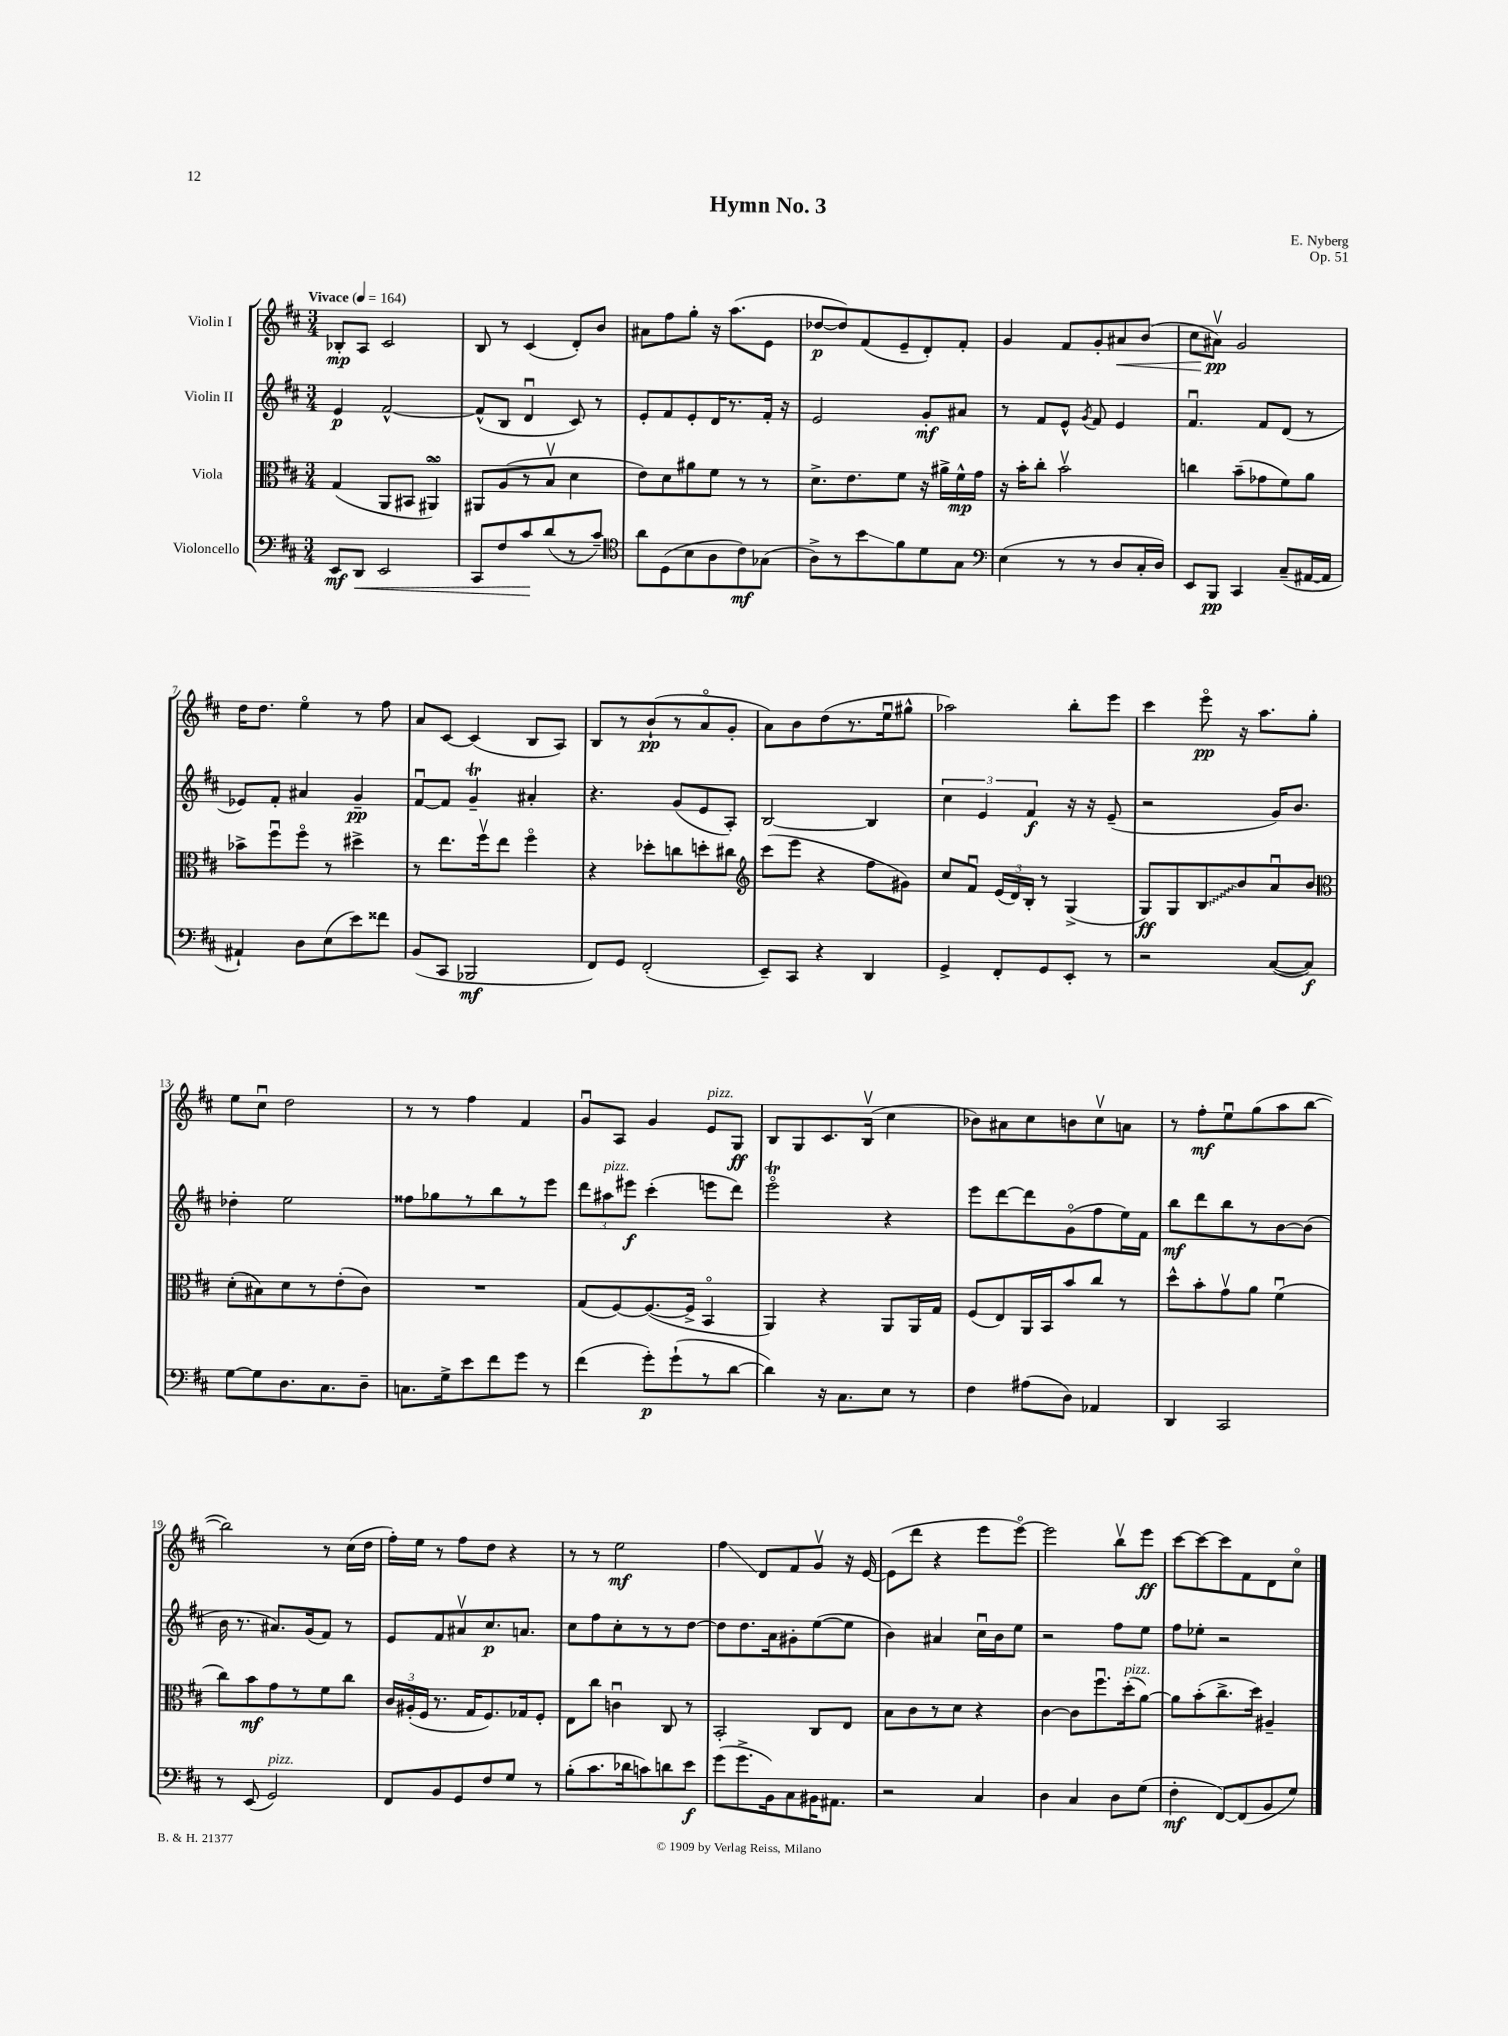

**kern	**kern	**kern	**kern
*staff4	*staff3	*staff2	*staff1
*clefF4	*clefC3	*clefG2	*clefG2
*k[f#c#]	*k[f#c#]	*k[f#c#]	*k[f#c#]
*M3/4	*M3/4	*M3/4	*M3/4
*MM164	*MM164	*MM164	*MM164
8EE	(4G	4e	8B-'
8DD	.	.	8A
2EE	8AA	[2f#^^	2c#
.	8BB#	.	.
.	4AA#o)	.	.
=	=	=	=
8CC#	8AA#	(8f#^^]	8B
8F#	(8A	8B	8r
8c#	8r	4du	(4c#
(8d	8Bv	.	.
8r	4d	8c#)	8d')
8c#~)	.	8r	8b
=	=	=	=
*clefC4	*	*	*
8a	8e)	8e'	8a#
(8D	8d	8f#	8ff#
8B	8a#	8e'	8gg'
8A	8f#	16d	16r
.	.	8.r	(8.aa
8c#)	8r	.	.
(8G-	8r	16f#'	8e
.	.	16r	.
=	=	=	=
8A^)	8.d^	2e	[8dd-
8r	.	.	8dd-])
.	8.e	.	.
8b	.	.	(8f#
8f#	8f#	.	8e~
8d	16r	8g'	8d')
.	16a#^	.	.
8G	16f#^^	8a#	8f#'
.	16g	.	.
=	=	=	=
*clefF4	*	*	*
(4E	16r	8r	4g
.	16b'	.	.
.	8cc#'	8f#	.
8r	2bv	8e^^	8f#
.	.	8qg	.
8r	.	8f#	8g'
8D	.	4e	8a#
16C#'	.	.	(8b
16D)	.	.	.
=	=	=	=
8EE	4cc	4.f#u	8cc#
8BBB	.	.	8a#v)
4CC#	(8b~	.	2g
.	8g-	8f#	.
(8C#~	8f#)	(8d	.
[16AA#	8a	8r	.
16AA#]	.	.	.
=	=	=	=
4AA#`)	8b-^	8e-)	16dd
.	.	.	8.dd
.	8ff#u	8f#'	.
8D	8ff#o	4a#	4eeo
(8E	8r	.	.
8e)	4dd#^	4g~	8r
8f##	.	.	8ff#
=	=	=	=
(8BB	8r	[8f#u	8a
8CC#	8.ee	8f#]	[8c#
2BBB-	.	4g~	(4c#]
.	16ff#v	.	.
.	8ee	.	.
.	4ff#o	4a#'	8B
.	.	.	8A)
=	=	=	=
8FF#)	4r	4.r	8B
8GG	.	.	8r
(2FF#'	8dd-'	.	(8b`
.	8cc	(8g	8r
.	8dd'	8e	8ao
.	8cc#	8A')	8g'
=	=	=	=
*	*clefG2	*	*
8EE~)	(8ccc#	[2B	8a)
8CC#	8eee	.	8b
4r	4r	.	(8dd
.	.	.	8.r
4DD	8ff#	4B]	.
.	.	.	16eeu
.	8g#)	.	8gg#^^
=	=	=	=
4GG^	8cc#	6cc#	2aa-)
.	8f#u	.	.
.	.	6e	.
8FF#'	(24e	.	.
.	24d)	.	.
.	24B'	6f#	.
8GG	8r	.	.
8EE'	(4G^	16r	8bb'
.	.	16r	.
8r	.	(8e~	8eee
=	=	=	=
2r	8G)	2r	4ccc#
.	8G	.	.
.	8B	.	8eeeo
.	8b	.	16r
.	.	.	8.aa
([8C#	8au	16g)	.
.	.	8.b	.
8C#])	8b	.	8gg'
=	=	=	=
*	*clefC3	*	*
[8G	(8d'	4dd-'	8ee
8G]	8B#)	.	8cc#u
8.D	8d	2ee	2dd
.	8r	.	.
8.C#	.	.	.
.	(8e'	.	.
8D~	8c#)	.	.
=	=	=	=
8.C	2.r	8ff##	8r
.	.	8gg-	8r
16G^	.	.	.
8e	.	8r	4ff#
8f#	.	8bb	.
8g	.	8r	4f#
8r	.	8eee	.
=	=	=	=
(4f#	(8G	12ddd	8gu
.	.	12aa#	.
.	[8F#)	.	8A
.	.	12eee#	.
8g')	(8.F#_	(4ccc#'	4g
(8g`	.	.	.
.	16F#^]	.	.
8r	4BBo	8eee	8e
[8d	.	8ddd)	8G
=	=	=	=
4d])	4AA)	2eeeo	8B
.	.	.	8G
16r	4r	.	8.c#
8.C#	.	.	.
.	.	.	(16Bv
8E	8AA	4r	4cc#
8r	16AA	.	.
.	16G	.	.
=	=	=	=
4F#	(8F#	8eee	8b-)
.	8E)	[8ddd	8a#
(8A#	16AA	8ddd]	8cc#
.	16BB	.	.
8D)	8b	(8go	8b
4AA-	8cc#	8ff#	8cc#v
.	8r	16ee)	8a
.	.	16f#	.
=	=	=	=
4DD	8dd^^	8bb	8r
.	8b'	8ddd	8ff#'
2CC#	8gv	8bb	8eeu
.	8a	8r	(8gg
.	(4f#u	[8b	8aa
.	.	(8b]	[8bb
=	=	=	=
8r	8cc#)	16b	2bb])
.	.	8.r	.
(8EE	8b	.	.
2GG)	8g	8.a#)	.
.	8r	.	.
.	.	(16g	.
.	8f#	8f#)	8r
.	8cc#	8r	(16cc#
.	.	.	16dd
=	=	=	=
8FF#	24c#	8e	16ff#')
.	(24A#'	.	.
.	.	.	16ee
.	24F#	.	.
8BB	8.r	8f#	8r
8GG	.	8a#v	8ff#
.	16G	.	.
8F#	8.F#)	8.cc#	8dd
8G	.	.	4r
.	16G-	8.a	.
8r	8F#'	.	.
=	=	=	=
(8B'	8E	8cc#	8r
8.c#	8cc#	8ff#	8r
.	4cu	8cc#'	2ee
16d-	.	.	.
8c)	.	8r	.
8d	8C#	8r	.
8e	8r	[8dd	.
=	=	=	=
(8g	2BB'	8dd]	4ff#
8.g^	.	8.dd	.
.	.	.	8d
16BB)	.	16a	.
8C#	.	8g#'	8f#
16BB#	8C#	([8ee	8gv
8.AA#	.	.	.
.	8E	8ee]	16r
.	.	.	[16e
=	=	=	=
2r	8B	4b)	(8e]
.	8c#	.	8ddd
.	8r	4a#	4r
.	8d	.	.
4C#	4r	16cc#u	8eee
.	.	16b	.
.	.	8ee	[8eeeo)
=	=	=	=
4D	[4c#	2r	2eee]
4C#	8c#]	.	.
.	8.ff#u	.	.
8D	.	8ff#	8bbv
.	(16dd'	.	.
(8G	[8a)	8ee	8eee
=	=	=	=
4F#'	8a]	8ff#	[8ccc#
.	(8b'	8ee-'	8ccc#_
[8FF#)	8.cc#^	2r	8ccc#]
(8FF#]	.	.	8f#
.	16dd)	.	.
8BB	4A#~	.	8d
8G)	.	.	8cc#o
==	==	==	==
*-	*-	*-	*-
